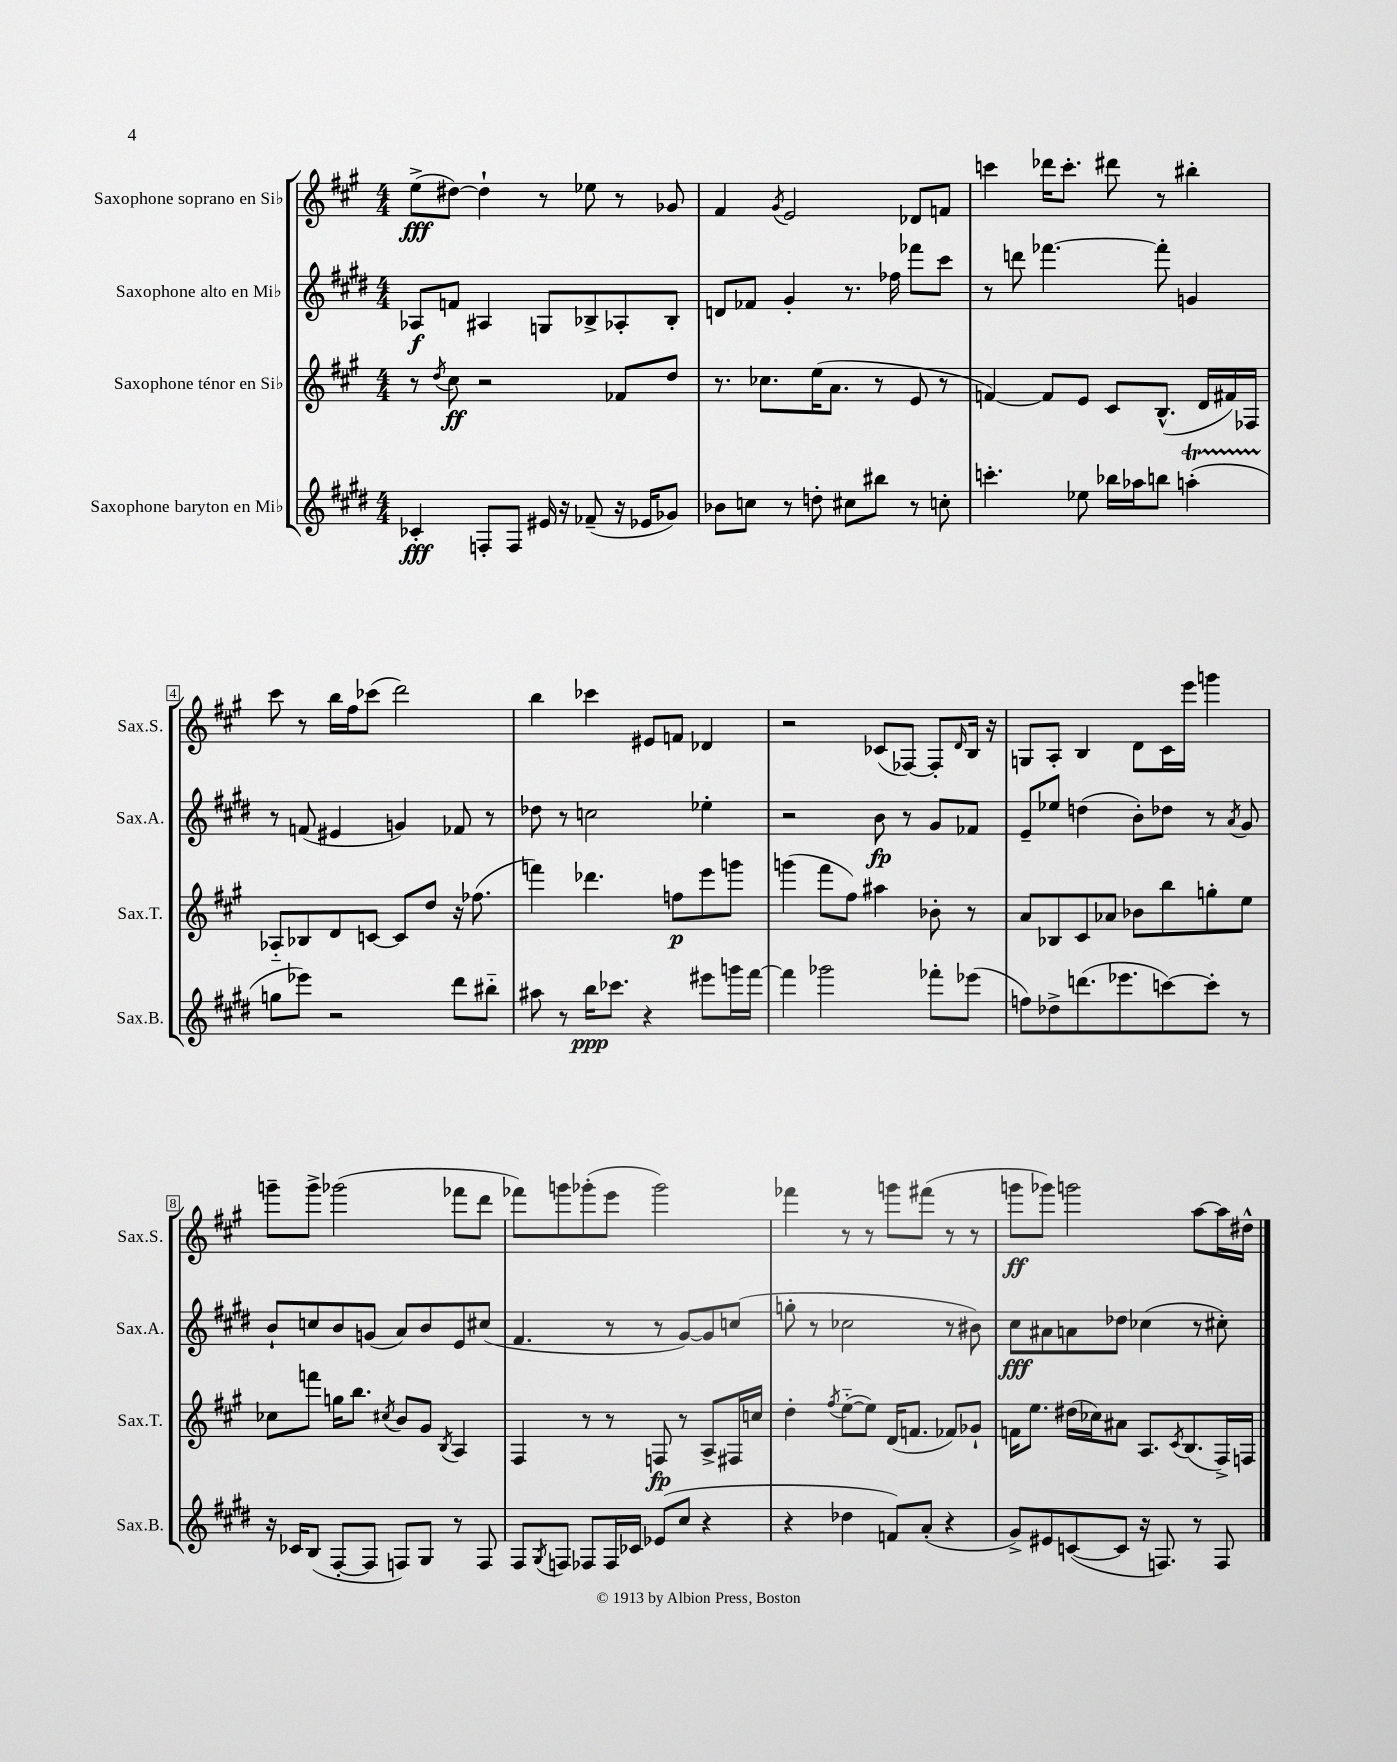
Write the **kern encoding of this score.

**kern	**kern	**kern	**kern
*staff4	*staff3	*staff2	*staff1
*clefG2	*clefG2	*clefG2	*clefG2
*k[f#c#g#d#]	*k[f#c#g#]	*k[f#c#g#d#]	*k[f#c#g#]
*M4/4	*M4/4	*M4/4	*M4/4
4c-'/	8r	8A-/L	(8ee^\L
.	8qdd/	.	.
.	8cc#\	8f/J	[8dd#\J)
8F'/L	2r	4A#/	4dd#`\]
8F/J	.	.	.
16e#/	.	8G/L	8r
16r	.	.	.
(8f-~/	.	8B-^/	8ee-\
16r	8f-/L	8A-'/	8r
16e-/LK	.	.	.
8g-/J)	8dd/J	8B-'/J	8g-/
=	=	=	=
8b-\L	8.r	8d/L	4f#/
8cc\J	.	8f-/J	.
.	8.cc-\L	.	.
.	.	.	8qg#/
8r	.	4g#'/	2e/
8dd'\	(16ee\K	.	.
.	8.a\J	.	.
8cc#\L	.	8.r	.
8bb#\J	8r	.	.
.	.	16ff-\	.
8r	8e/	8fff-\L	8d-/L
8cc'\	8r	8ccc#\J	8f/J
=	=	=	=
4.ccc'\	[4f/)	8r	4ccc\
.	.	8ddd\	.
.	8f/]L	[4.fff-\	16ddd-\LK
.	.	.	8.ccc'\J
8ee-\	8e/J	.	.
16bb-\LL	8c#/L	.	8ddd#\
16aa-\J	.	.	.
8bb\J	(8.B^^/J	8fff-'\]	8r
(4aa'\	.	4g/	4bb#'\
.	16d/LL	.	.
.	16f#/)	.	.
.	16F-/JJ	.	.
=	=	=	=
8gg\L	8A-'~/L	8r	8ccc#\
8eee-\J)	8B-/	(8f/	8r
2r	8d/	4e#/	16bb\LL
.	.	.	16ff#\J
.	[8c/J	.	(8ccc-\J
.	8c/]L	4g/)	2ddd\)
.	8dd/J	.	.
8ddd#\L	16r	8f-/	.
.	(8.ff-\	.	.
8bb#'~\J	.	8r	.
=	=	=	=
8aa#\	4fff\)	8dd-\	4bb\
8r	.	8r	.
16bb\LK	4.ddd-\	2cc\	4ccc-\
8.ccc-\J	.	.	.
4r	.	.	8e#/L
.	8ff\L	.	8f/J
8eee#\L	8eee\	4ee-'\	4d-/
16ggg\L	8ggg\J	.	.
[16fff#\JJ	.	.	.
=	=	=	=
4fff#\]	(4ggg\	2r	2r
2ggg-\	8fff#\L	.	.
.	8ff#\J)	.	.
.	4aa#\	8b\	(8c-/L
.	.	8r	[8F-/J)
8fff-'\L	8b-'\	8g#/L	8F-'/]L
.	.	.	16qqd/
(8eee-\J	8r	8f-/J	16B/Jk
.	.	.	16r
=	=	=	=
8ff\L)	8a/L	8e~/L	8G/L
8dd-^\	8B-/	8ee-/J	8A'/J
(8.ddd\	8c#/	(4dd\	4B/
.	8a-/J	.	.
8.eee-\	.	.	.
.	8b-\L	8b'\L)	8d\L
[8ccc\)	8bb\	8dd-\J	16c#\L
.	.	.	16eee\JJ
8ccc'\]J	8gg'\	8r	4ggg\
.	.	8qa/	.
8r	8ee\J	8g#/	.
=	=	=	=
16r	8cc-\L	8b`/L	8ggg~\L
16c-/LK	.	.	.
(8B/J	8fff\J	8cc/	8ggg^\J
[8F#'/L	16gg\LK	8b/	(2ggg-\
.	8.bb\J	.	.
8F#/]J	.	(8g/J	.
.	8qcc#/	.	.
8F/L)	8b/L	8a/L)	.
8G#/J	8g#/J	8b/	.
.	8qB/	.	.
8r	4A/	8e/	8fff-\L
8F/	.	(8cc#/J	8ddd\J
=	=	=	=
8F#/L	4F#/	4.f#/	8fff-\L)
8qG#/	.	.	.
8F/J	.	.	8ggg\
8F-/L	8r	.	(8ggg-'\
16F-/L	8r	8r	8eee\J
16c-/JJ	.	.	.
(8e-/L	8F/	8r	2ggg-\)
8cc#/J	8r	[8g#/L)	.
4r	8A^/L	8g#/]	.
.	16F#/L	(8cc/J	.
.	16cc/JJ	.	.
=	=	=	=
4r	4dd'\	8gg'\	4fff-\
.	.	8r	.
.	8qff#/	.	.
4dd-\	([8ee'~\L	2cc-\	8r
.	8ee\]J)	.	8r
8f/L)	(16d/LK	.	8ggg\L
.	8.f/J	.	.
(8a'/J	.	.	(8fff#\J
4r	8f-/L)	8r	8r
.	8g-`/J	8b#\)	8r
=	=	=	=
8g#^/L)	16f\LK	8cc#\L	8ggg\L
.	8.ee\J	.	.
8e#/	.	8a#\	8ggg-\J)
([8c/	(16dd#\LL	8a\	2ggg\
.	16cc-\J)	.	.
8c/]J	8a#\J	8dd-\J	.
16r	8.A/L	(4cc-\	.
8.F/)	.	.	.
.	8qc#/	.	.
.	(8.B/	.	.
8r	.	8r	[8aa\L
8F/	16F#^/L)	8cc#'\)	16aa\]L
.	16F/JJ	.	16dd#^^\JJ
==	==	==	==
*-	*-	*-	*-
